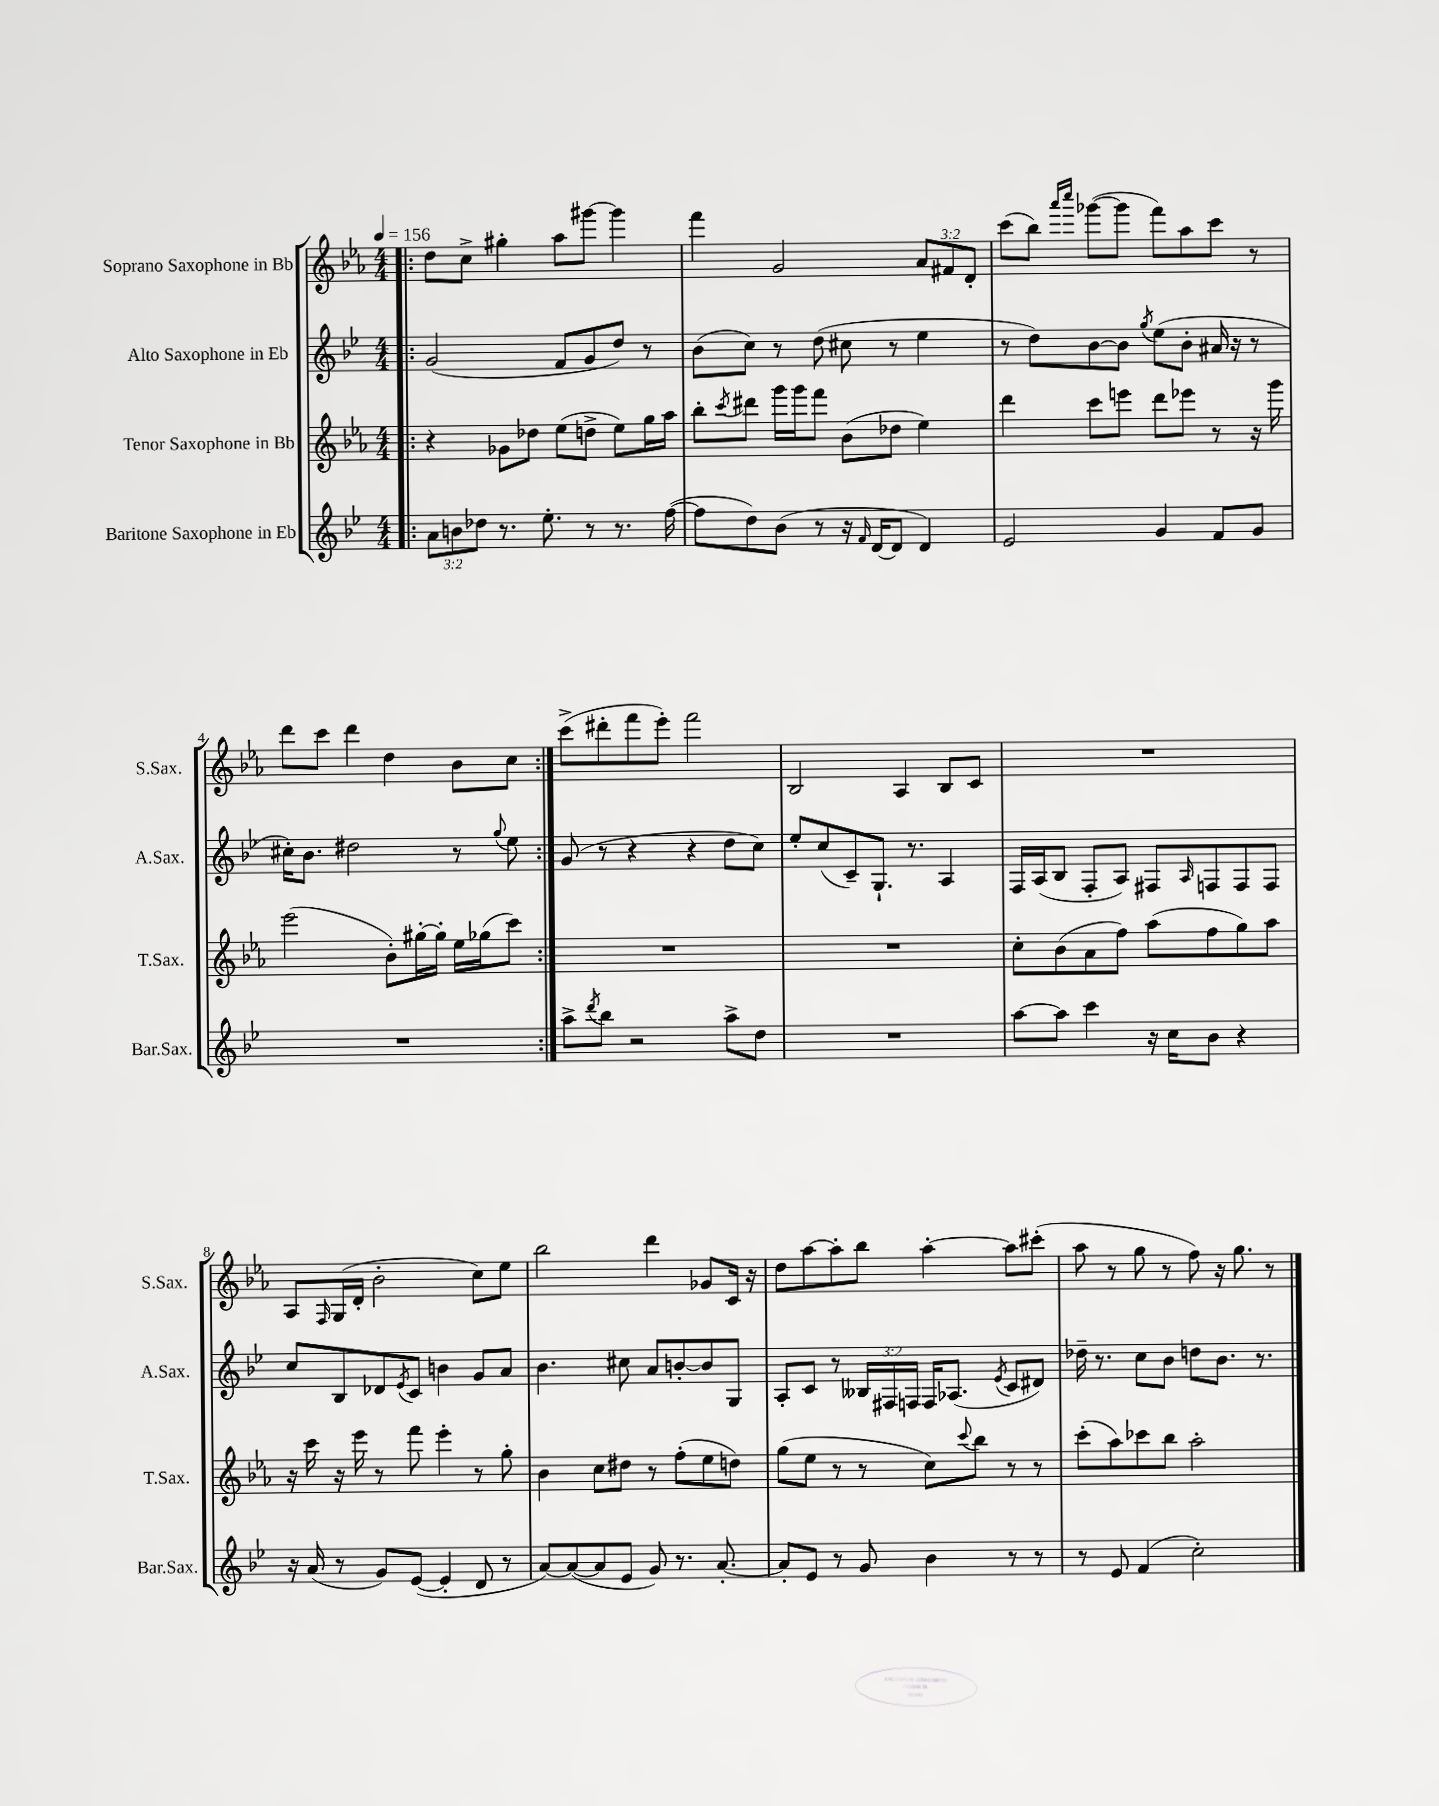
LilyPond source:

<<
\new StaffGroup <<
\new Staff = "s0" \with { instrumentName = "Soprano Saxophone in Bb" shortInstrumentName = "S.Sax." } {
    \clef treble \key ees \major \numericTimeSignature \time 4/4 \override Staff.TupletNumber.text = #tuplet-number::calc-fraction-text \tempo 4 = 156
    \repeat volta 2 { \bar ".|:" d''8 c''8-> gis''4-. aes''8 gis'''8~ gis'''4 |
    f'''4 g'2 \tuplet 3/2 { aes'8 fis'8 d'8-. } |
    c'''8( bes''8) \grace { aes'''16 c''''16 } ges'''8~( ges'''8 f'''8) aes''8 c'''8 r8 |
    d'''8 c'''8 d'''4 d''4 bes'8 c''8 | }
    c'''8->( dis'''8-. f'''8 ees'''8-.) f'''2 |
    bes2 aes4 bes8 c'8 |
    R1 |
    aes8 \grace { f16 } g16( d'16-. bes'2-. c''8) ees''8 |
    bes''2 d'''4 ges'8 c'16 r16 |
    d''8 aes''8~ aes''8-. bes''8 aes''4~-. aes''8 cis'''8-.( |
    aes''8 r8 g''8 r8 f''8) r16 g''8. r8 \bar "|." |
}
\new Staff = "s1" \with { instrumentName = "Alto Saxophone in Eb" shortInstrumentName = "A.Sax." } {
    \clef treble \key bes \major \numericTimeSignature \time 4/4 \override Staff.TupletNumber.text = #tuplet-number::calc-fraction-text
    \repeat volta 2 { \bar ".|:" g'2( f'8 g'8 d''8) r8 |
    bes'8( c''8) r8 d''8( cis''8 r8 ees''4 |
    r8 d''8) bes'8~ bes'8 \acciaccatura { g''8 } ees''8( bes'8-. ais'16 r16 r8 |
    cis''16-.) bes'8. dis''2 r8 \appoggiatura { g''8 } ees''8 | }
    g'8( r8 r4 r4 d''8 c''8) |
    ees''8-. c''8( c'8--) g8.-! r8. a4 |
    f16 a16( bes8 f8-. a8) fis8 \grace { a16 } f8 f8 f8 |
    c''8 bes8 des'8 \acciaccatura { ees'8 } c'8 b'4 g'8 a'8 |
    bes'4. cis''8 a'8 b'8~-. b'8 g8 |
    a8-. c'8 r8 \tuplet 3/2 { beses16 fis16 f16 } f16 aes8.( \acciaccatura { ees'8 } c'8 dis'8) |
    des''16-- r8. c''8 bes'8 d''8 bes'8. r8. \bar "|." |
}
\new Staff = "s2" \with { instrumentName = "Tenor Saxophone in Bb" shortInstrumentName = "T.Sax." } {
    \clef treble \key ees \major \numericTimeSignature \time 4/4
    \repeat volta 2 { \bar ".|:" r4 ges'8 des''8 ees''8( d''8-> ees''8) g''16 aes''16 |
    bes''8-. \acciaccatura { c'''8 } dis'''8 g'''16 g'''16 f'''8 bes'8( des''8 ees''4) |
    d'''4 c'''8 e'''8 d'''8 ees'''8 r8 r16 g'''16 |
    ees'''2( bes'8-.) gis''16~-. gis''16-. ees''16 ges''16( c'''8) | }
    R1 |
    R1 |
    c''8-. bes'8( aes'8 f''8) aes''8( f''8 g''8) aes''8 |
    r16 c'''16 r16 ees'''16 r8 f'''8 ees'''4-. r8 g''8-. |
    bes'4 c''8 dis''8 r8 f''8-.( ees''8 d''8) |
    g''8( ees''8 r8 r8 c''8) \appoggiatura { c'''8 } bes''8 r8 r8 |
    c'''8-.( aes''8) ces'''8 bes''8 aes''2-. \bar "|." |
}
\new Staff = "s3" \with { instrumentName = "Baritone Saxophone in Eb" shortInstrumentName = "Bar.Sax." } {
    \clef treble \key bes \major \numericTimeSignature \time 4/4 \override Staff.TupletNumber.text = #tuplet-number::calc-fraction-text
    \repeat volta 2 { \bar ".|:" \tuplet 3/2 { a'8 b'8 des''8 } r8. ees''8.-. r8 r8. f''16~( |
    f''8 d''8) bes'8( r8 r16 \grace { f'16 } d'16~ d'8 d'4) |
    ees'2 g'4 f'8 g'8 |
    R1 | }
    a''8-> \acciaccatura { d'''8 } bes''8 r2 a''8-> d''8 |
    R1 |
    a''8~ a''8 c'''4 r16 c''16 bes'8 r4 |
    r16 a'16( r8 g'8) ees'8~( ees'4-. d'8 r8 |
    a'8~) a'8~( a'8 ees'8 g'8) r8. a'8.~-. |
    a'8-. ees'8 r8 g'8 bes'4 r8 r8 |
    r8 ees'8 f'4( c''2-.) \bar "|." |
}
>>
>>
